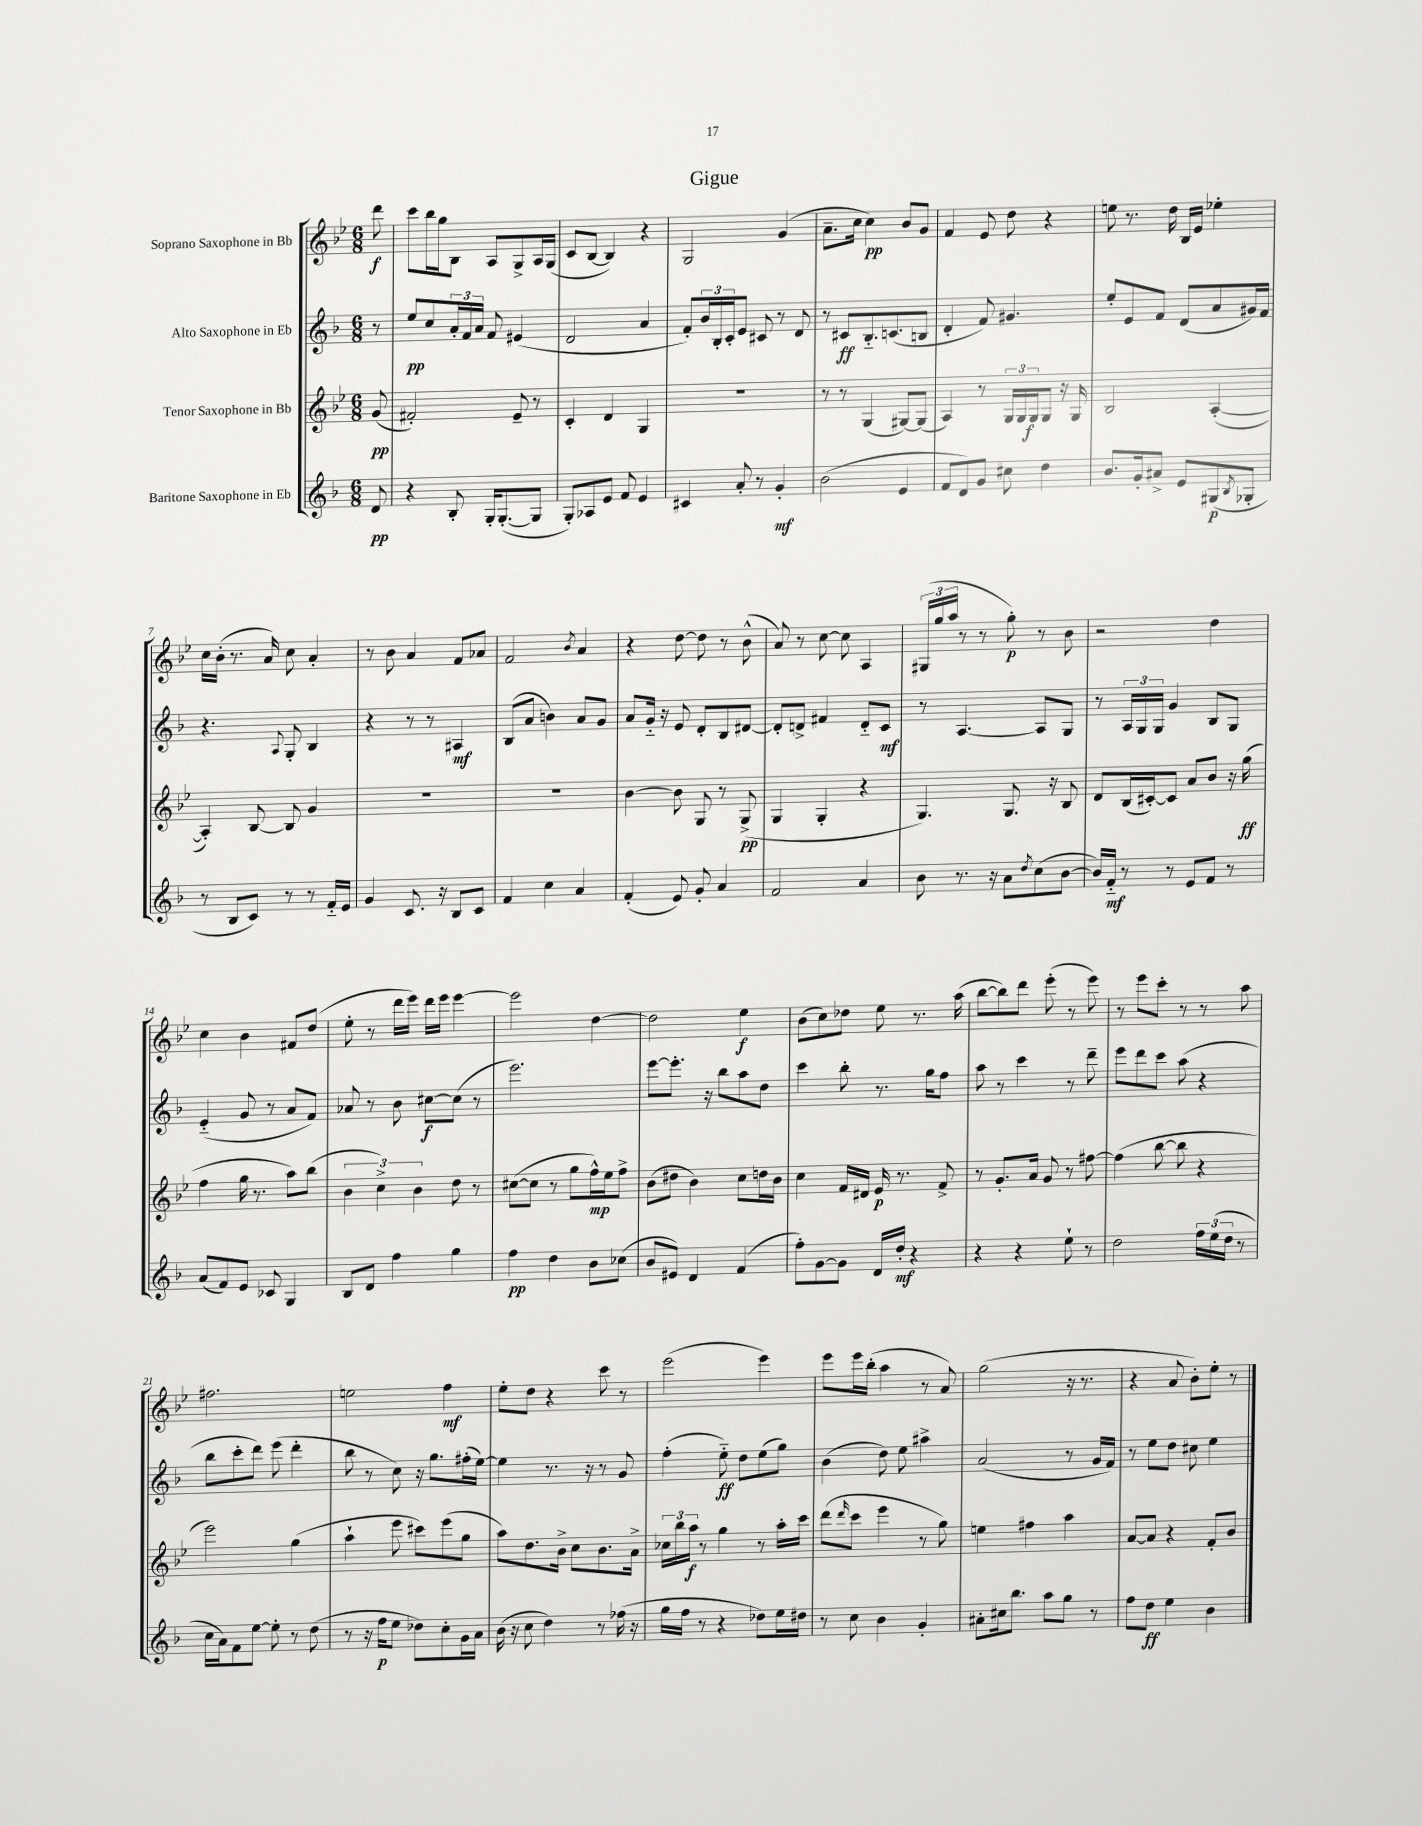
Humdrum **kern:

**kern	**kern	**kern	**kern
*staff4	*staff3	*staff2	*staff1
*clefG2	*clefG2	*clefG2	*clefG2
*k[b-]	*k[b-e-]	*k[b-]	*k[b-e-]
*M6/8	*M6/8	*M6/8	*M6/8
8d	(8g	8r	8ddd
=	=	=	=
4r	2f#')	8ee	8ccc
.	.	8cc	16bb-
.	.	.	16gg
8B-'	.	24a'	8B-
.	.	24f	.
.	.	24a	.
16G'	.	8f	8A
([8.G'	.	.	.
.	8e-~	(4e#	8G^
8G]	8r	.	16A
.	.	.	(16G
=	=	=	=
8G')	4c'	2d	8c
8A-	.	.	[8B-
8e	4d	.	4B-])
8f	.	.	.
4e	4G	4a	4r
=	=	=	=
4c#	2.r	8f')	2G
.	.	24b-	.
.	.	24B-'	.
.	.	24c'	.
8a'	.	8e	.
8r	.	8c#	.
4g'	.	8r	(4g
.	.	8d	.
=	=	=	=
(2b-	8r	8r	8.a~
.	8r	8c#	.
.	.	.	16cc
.	(4G	8.B-'~	4cc)
.	.	(8.c	.
4e	[8G#)	.	8b-
.	(8G#]	8B	8g
=	=	=	=
8f	4A)	4d'	4f
8d)	.	.	.
8g	8r	8f)	8e-
8cc#	24G	4.g#	8dd
.	24G	.	.
.	24G	.	.
4dd	8G	.	4r
.	16r	.	.
.	16G	.	.
=	=	=	=
8.b-	2B-	8ee'	8ee
.	.	8e	8.r
16g'	.	.	.
8a#^	.	8f	.
.	.	.	16dd
8e	.	(8d	16B-
.	.	.	16e-
(8G#	([4A'	8a	4ee-'
8qB-	.	.	.
8G-'	.	16g#)	.
.	.	16f	.
=	=	=	=
8r	4A'])	4.r	16cc
.	.	.	(16b-'
8B-	.	.	8.r
8c)	[8B-	.	.
.	.	.	16a)
.	.	8qqA	.
8r	8B-]	8G'	8cc
8r	4g	4B-	4a'
16f'~	.	.	.
16e	.	.	.
=	=	=	=
4g	2.r	4r	8r
.	.	.	8b-
8.c	.	8r	4a
.	.	8r	.
16r	.	.	.
8B-	.	4A#	8f
8c	.	.	8a-
=	=	=	=
4f	2.r	(8B-	2f
.	.	8a	.
4cc	.	4b)	.
.	.	.	8qb-
4a	.	8a	4a
.	.	8g	.
=	=	=	=
(4f'	[4b-	8a	4r
.	.	16g'~	.
.	.	16r	.
8e)	8b-]	8e	[8dd
8g'	8G	8d'	8dd]
4a	8r	8B-	8r
.	(8G^	[8d#	(8b-^^
=	=	=	=
2f	4G	8d#']	8a)
.	.	8d^	8r
.	4G'	4f#	[8cc
.	.	.	8cc]
4a	4r	8d'~	4A
.	.	8c	.
=	=	=	=
8b-	4.G)	8r	(24G#
.	.	.	24gg
.	.	.	24aa
8.r	.	[4.A	8r
.	.	.	8r
16r	.	.	.
8a	8.G	.	8gg')
8qdd	.	.	.
(8cc	.	8A]	8r
.	16r	.	.
[8b-	8B-	8G	8b-
=	=	=	=
16b-])	8d	8r	2r
16f'~	.	.	.
8r	(16B-	24A	.
.	.	24G	.
.	[16c#')	.	.
.	.	24G	.
8r	8c#]	4g	.
8e	8a	.	.
8f	8b-	8B-	4dd
8r	16r	8G	.
.	(16gg	.	.
=	=	=	=
(8a	4ff	(4e'~	4cc
8f)	.	.	.
8e	16gg	8g	4b-
.	8.r	.	.
8c-	.	8r	.
4G	8aa)	8a	8f#
.	(8bb-	8f)	(8dd
=	=	=	=
8B-	6b-	8a-	8ee-'
8d	.	8r	8r
.	6cc^)	.	.
4ff	.	8b-	16ddd
.	.	.	16eee-)
.	6b-	.	.
.	.	[8cc#	16ddd
.	.	.	16eee-
4gg	8dd	(8cc#]	[4eee-
.	8r	8r	.
=	=	=	=
4ff	([8cc#	2.eee)	2eee-]
.	8cc#]	.	.
4dd	8r	.	.
.	8gg	.	.
8b-	16ff^^)	.	[4dd
.	16ee-	.	.
(8cc-	8ff^	.	.
=	=	=	=
8b-	(8b-	[8eee	2dd]
8e#)	8dd#	8.eee']	.
4d	4b-)	.	.
.	.	16r	.
.	.	8bb-	.
(4f	8cc	8aa	4ee-
.	16dd	8dd	.
.	16b-	.	.
=	=	=	=
8ff')	4cc	4ccc	(8b-
[8g	.	.	8cc)
8g]	16f	8bb-'	8dd-
.	16d#	.	.
16d	16e-	8.r	8ee-
16dd'	8.r	.	.
4r	.	.	8.r
.	.	16gg	.
.	8f^	8ff	.
.	.	.	(16aa
=	=	=	=
4r	8r	8aa	[8bb-
.	8.g'	8r	8bb-])
4r	.	4ccc	8ddd
.	16a	.	.
.	8g	.	(8eee-'
8ee`	8r	8r	8r
8r	[8ff#	8ddd~	8eee-)
=	=	=	=
2dd	(4ff#]	8eee	8r
.	.	8ddd	8eee-
.	[8bb-	8ccc	8ccc'
.	8bb-]	(8aa	8r
24ff	4r	4r	8r
(24ee	.	.	.
24dd	.	.	.
8r	.	.	8aa
=	=	=	=
16cc	2eee-)	8bb-	2.ff#
16a)	.	.	.
8f	.	8ccc'	.
[8ee	.	8ddd)	.
8ee']	.	(8eee	.
8r	(4gg	4ddd'	.
(8dd	.	.	.
=	=	=	=
8r	4aa`	8bb-	2ee
16r	.	8r	.
16ff	.	.	.
8ee	8eee-	8cc)	.
8dd-)	8ccc#)	16r	.
.	.	8.gg	.
8cc'	(8eee-	.	4ff
16g	8gg	(16ff#'	.
16a	.	[16ee)	.
=	=	=	=
(16b-	8aa)	4ee]	8ee-'
16r	.	.	.
8cc	8.dd	.	8dd
4dd)	.	8.r	4r
.	16b-^	.	.
.	8cc	.	.
.	.	16r	.
8r	8.b-	8r	8ccc
(16ff-	.	8g	8r
16r	16a^	.	.
=	=	=	=
16gg	24cc-	(4ff'	(2eee-
.	24bb-	.	.
16ff	.	.	.
.	24aa	.	.
8r	8r	.	.
4r	4gg	8ee'~)	.
.	.	8dd	.
8dd-)	8r	(8ee	4eee-)
16ee	16aa'	8gg)	.
16dd#	16ccc	.	.
=	=	=	=
8r	(8ddd	(4b-	8eee-
.	16qqddd	.	.
8cc	8ccc	.	16eee-
.	.	.	(16bb-'
4b-	4eee-	8dd)	4aa
.	.	8ee	.
4g'	8r	4aa#^	8r
.	8gg)	.	8a)
=	=	=	=
8a#'	4ee	(2a	(2gg
16cc#	.	.	.
8.bb-	.	.	.
.	4ff#	.	.
8aa	.	.	.
8gg	4aa	8r	16r
.	.	.	8.r
8r	.	16g	.
.	.	16f)	.
=	=	=	=
8ff	[8a	8r	4r
8dd	8a]	8ee	.
4ee	4r	8dd	8a
.	.	8cc#	8b-')
4b-	8f'	4ee	8ee-'
.	8b-	.	8r
==	==	==	==
*-	*-	*-	*-
